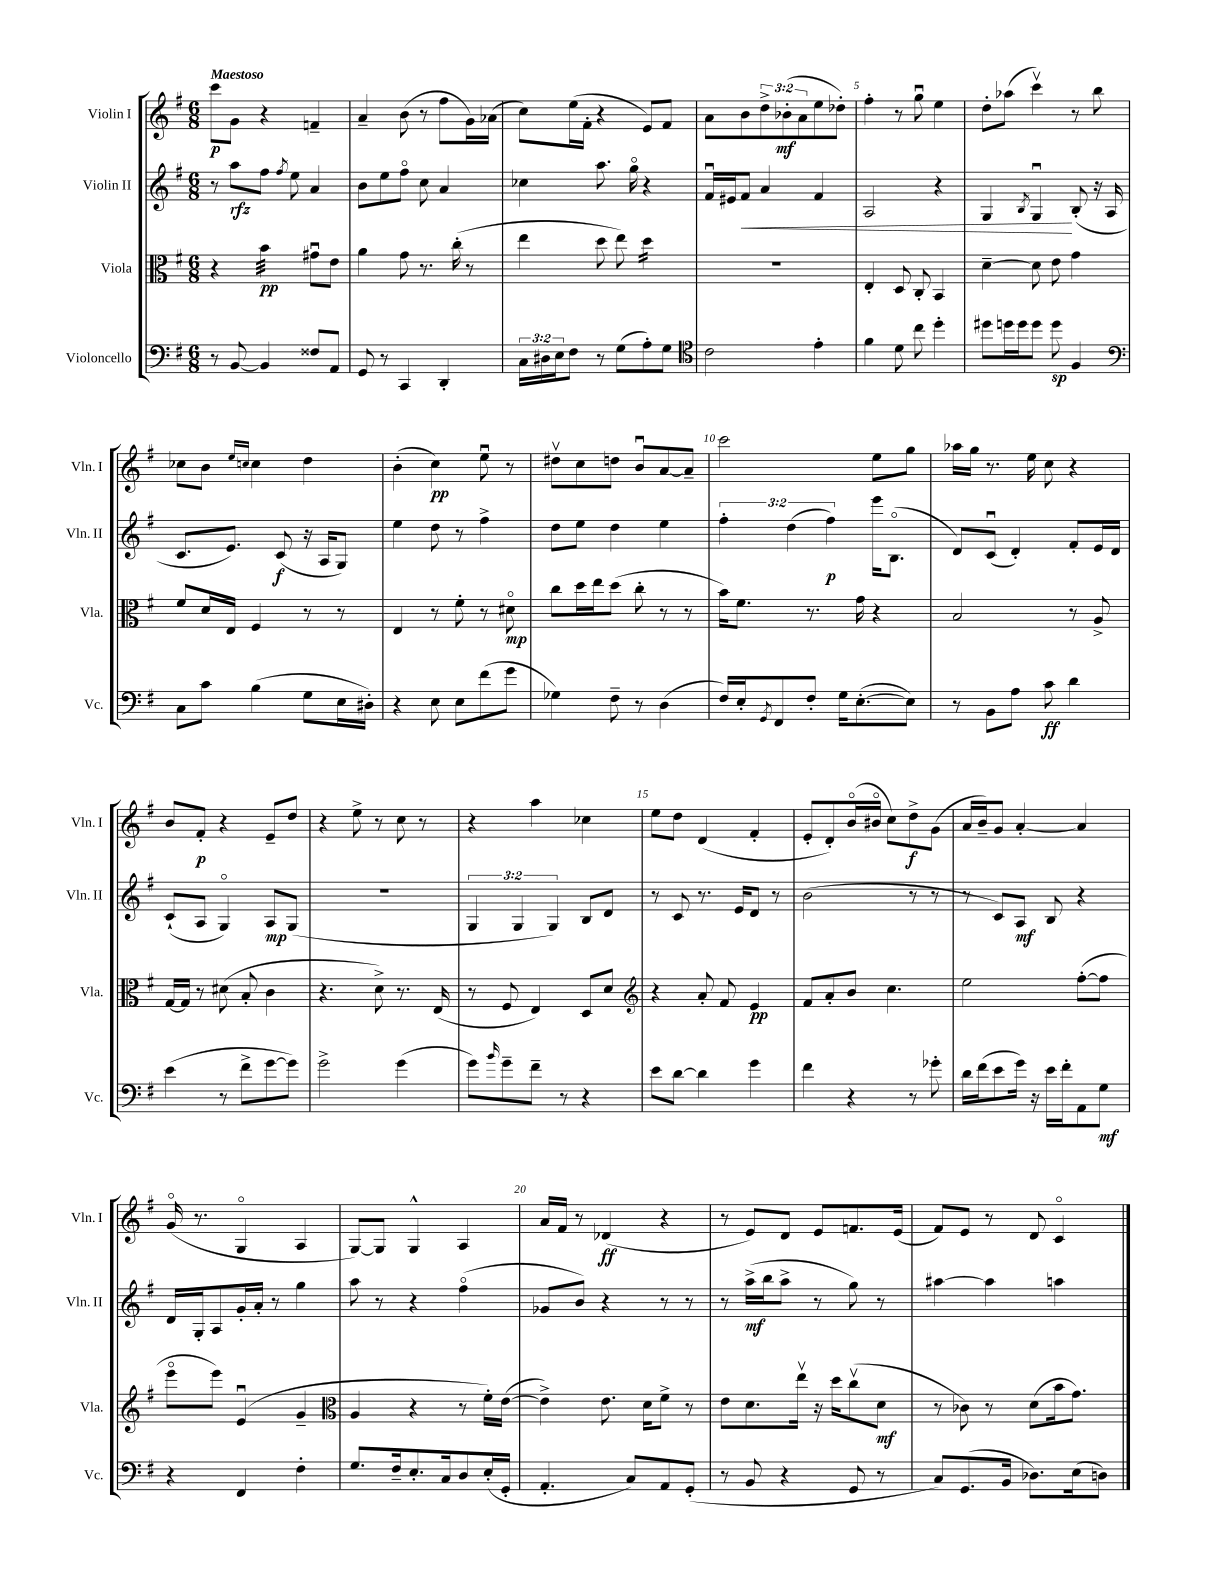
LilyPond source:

<<
\new StaffGroup <<
\new Staff = "s0" \with { instrumentName = "Violin I" shortInstrumentName = "Vln. I" } {
    \clef treble \key g \major \numericTimeSignature \time 6/8 \override Staff.TupletNumber.text = #tuplet-number::calc-fraction-text \tempo "Maestoso"
    c'''8\p g'8 r4 f'4-- |
    a'4-- b'8( r8 fis''8 g'16) aes'16( |
    c''8) e''16( fis'16-. r4 e'8) fis'8 |
    a'8 b'8 \tuplet 3/2 { d''8-> bes'8-.\mf( a'8 } e''8 des''8-.) |
    fis''4-. r8 g''8\downbow e''4 |
    d''8-. aes''8( c'''4\upbow) r8 b''8 |
    ces''8 b'8 \grace { e''16 c''16 } c''4 d''4 |
    b'4-.( c''4\pp) e''8\downbow r8 |
    dis''8\upbow c''8 d''8 b'8\downbow a'8~ a'8-- |
    c'''2 e''8 g''8 |
    aes''16 g''16 r8. e''16 c''8 r4 |
    b'8 fis'8-.\p r4 e'8-- d''8 |
    r4 e''8-> r8 c''8 r8 |
    r4 a''4 ces''4 |
    e''8 d''8 d'4( fis'4-. |
    e'8-. d'8-.) b'16\flageolet( bis'16\flageolet c''8) d''8->\f g'8( |
    a'16 b'16--) g'8 a'4~-. a'4 |
    g'16\flageolet( r8. g4\flageolet a4 |
    g8~) g8 g4-^ a4 |
    a'16 fis'16 r8 des'4\ff( r4 |
    r8 e'8) d'8 e'8 f'8. e'16( |
    fis'8) e'8 r8 d'8 c'4\flageolet \bar "|." |
}
\new Staff = "s1" \with { instrumentName = "Violin II" shortInstrumentName = "Vln. II" } {
    \clef treble \key g \major \numericTimeSignature \time 6/8 \override Staff.TupletNumber.text = #tuplet-number::calc-fraction-text
    r8 a''8\rfz fis''8 \acciaccatura { fis''8 } e''8 a'4 |
    b'8 e''8 fis''8\flageolet c''8 a'4 |
    ces''4 a''8. g''16\flageolet r4 |
    fis'16\downbow eis'16 fis'8\< a'4 fis'4 |
    a2 r4 |
    g4 \acciaccatura { b8 } g4\downbow\! b8-.( r16 a16 |
    c'8. e'8.) c'8\f( r16 a16 g8) |
    e''4 d''8 r8 fis''4-> |
    d''8 e''8 d''4 e''4 |
    \tuplet 3/2 { fis''4-. d''4( fis''4\p) } e'''16 b8.\flageolet( |
    d'8) c'8\downbow( d'4-.) fis'8-. e'16 d'16 |
    c'8-!( a8 g4\flageolet) a8\mp g8( |
    R2. |
    \tuplet 3/2 { g4 g4 g4) } b8 d'8 |
    r8 c'8 r8. e'16 d'8 r8 |
    b'2( r8 r8 |
    r8 c'8) a8\mf b8 r4 |
    d'16 g16-. a8 g'16-. a'16-. r8 g''4 |
    a''8 r8 r4 fis''4\flageolet( |
    ges'8 b'8) r4 r8 r8 |
    r8 a''16->\mf( b''16 a''8-> r8 g''8) r8 |
    ais''4~ ais''4 a''4 \bar "|." |
}
\new Staff = "s2" \with { instrumentName = "Viola" shortInstrumentName = "Vla." } {
    \clef alto \key g \major \numericTimeSignature \time 6/8
    r4 b'4:32\pp gis'8\downbow e'8 |
    a'4 g'8 r8. c''16-.( r8 |
    e''4 d''8 e''8) d''4:16 |
    R2. |
    e4-. d8 c8-. b,4 |
    d'4~-- d'8 e'8 g'4 |
    fis'8 d'16 e16 fis4 r8 r8 |
    e4 r8 fis'8-. r8 dis'8\flageolet\mp |
    c''8 d''16 e''16 d''8( c''8-. r8 r8 |
    b'16) fis'8. r8. g'16 r4 |
    b2 r8 a8-> |
    g16~ g16 r8 dis'8( b8-. c'4 |
    r4. d'8->) r8. e16( |
    r8 fis8 e4) d8 d'8 |
    \clef treble r4 a'8-. fis'8 e'4\pp |
    fis'8 a'8-. b'8 c''4. |
    e''2 fis''8~-.( fis''8 |
    e'''8\flageolet e'''8) e'4\downbow( g'4-- |
    \clef alto a4 r4 r8 fis'16-.) e'16~( |
    e'4->) e'8. d'16 fis'8-> r8 |
    e'8 d'8. e''16\upbow r16 d''16 c''8\upbow( d'8\mf |
    r8 ces'8) r8 d'8( b'16 g'8.) \bar "|." |
}
\new Staff = "s3" \with { instrumentName = "Violoncello" shortInstrumentName = "Vc." } {
    \clef bass \key g \major \numericTimeSignature \time 6/8 \override Staff.TupletNumber.text = #tuplet-number::calc-fraction-text
    r8 b,8~ b,4 fisis8 a,8 |
    g,8 r8 c,4 d,4-. |
    \tuplet 3/2 { c16 dis16 e16 } fis8 r8 g8( a8-.) g8 |
    \clef tenor c'2 e'4-. |
    fis'4 d'8 c''8 d''4-. |
    dis''8 d''16 d''16 d''8 d''8\sp fis4 |
    \clef bass c8 c'8 b4( g8 e16 dis16-.) |
    r4 e8 e8 fis'8( g'8 |
    ges4) fis8-- r8 d4( |
    fis16) e16-. \acciaccatura { g,8 } fis,8 fis8-. g16 e8.~-.( e8) |
    r8 b,8 a8 c'8\ff d'4 |
    e'4( r8 fis'8-> g'8~ g'8) |
    g'2-> g'4( |
    g'8) \grace { b'16 } g'8-- fis'8-- r8 r4 |
    e'8 d'8~ d'4 g'4 |
    fis'4 r4 r8 ges'8-. |
    d'16 fis'16( e'8 g'16) r16 e'16 fis'16-. a,8 g8\mf |
    r4 fis,4 fis4-. |
    g8. fis16-- e8.-. c16 d8 e16-.( g,16-. |
    a,4.-. c8) a,8 g,8-.( |
    r8 b,8 r4 g,8 r8 |
    c8) g,8.( b,16 des8.) e16( d8) \bar "|." |
}
>>
>>
\layout { \context { \Score \override BarNumber.break-visibility = ##(#f #t #t) barNumberVisibility = #(every-nth-bar-number-visible 5) } }
